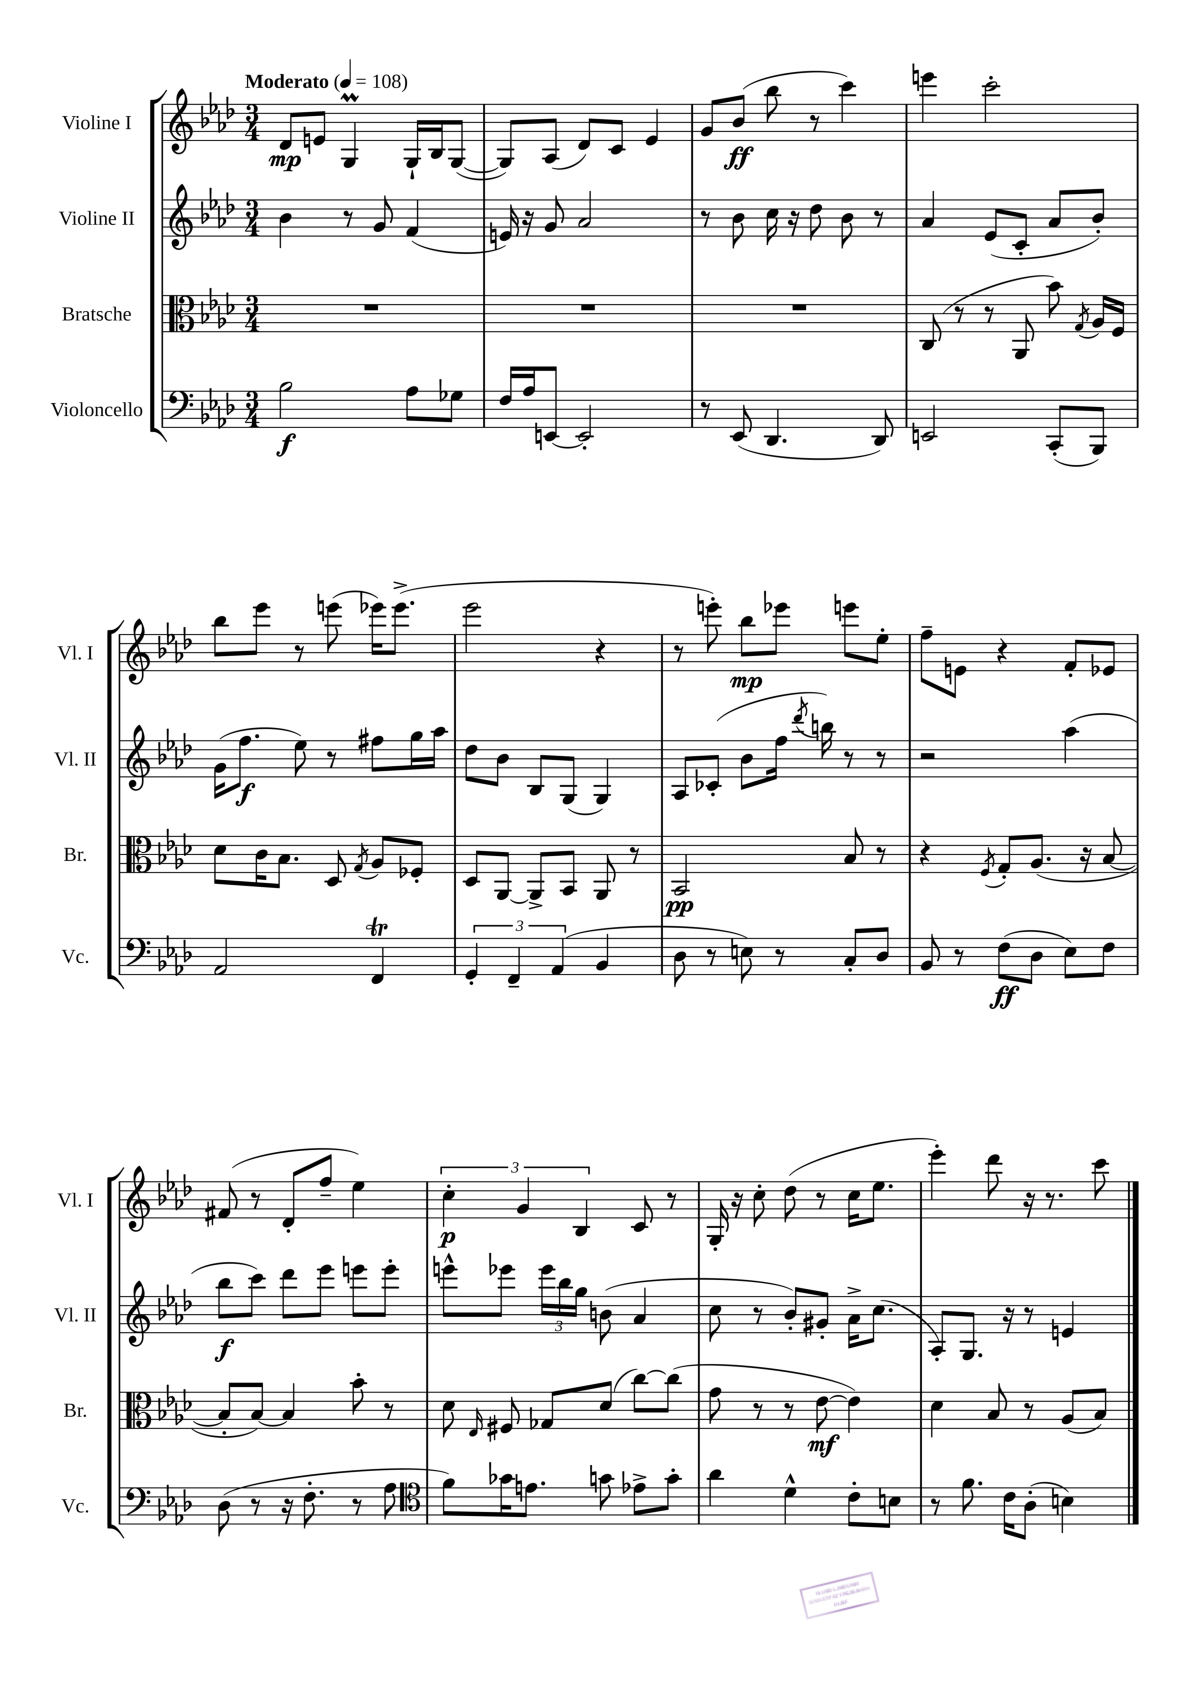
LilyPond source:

<<
\new StaffGroup <<
\new Staff = "s0" \with { instrumentName = "Violine I" shortInstrumentName = "Vl. I" } {
    \clef treble \key aes \major \numericTimeSignature \time 3/4 \tempo "Moderato" 4 = 108
    \autoBeamOff des'8[\mp e'8] g4\prall g16[-! bes16 g8]~( |
    g8[) aes8]( des'8[) c'8] ees'4 |
    g'8[ bes'8]\ff( bes''8 r8 c'''4) |
    e'''4 c'''2-. |
    bes''8[ ees'''8] r8 e'''8( ees'''16[) ees'''8.]->( |
    ees'''2 r4 |
    r8 e'''8-.) bes''8[\mp ees'''8] e'''8[ ees''8]-. |
    f''8[-- e'8] r4 f'8[-. ees'8] |
    fis'8( r8 des'8[-. f''8]-- ees''4) |
    \tuplet 3/2 { c''4-.\p g'4 bes4 } c'8 r8 |
    g16-. r16 c''8-. des''8( r8 c''16[ ees''8.] |
    ees'''4-.) des'''8 r16 r8. c'''8 \bar "|." |
}
\new Staff = "s1" \with { instrumentName = "Violine II" shortInstrumentName = "Vl. II" } {
    \clef treble \key aes \major \numericTimeSignature \time 3/4
    \autoBeamOff bes'4 r8 g'8 f'4( |
    e'16) r16 g'8 aes'2 |
    r8 bes'8 c''16 r16 des''8 bes'8 r8 |
    aes'4 ees'8[( c'8]-. aes'8[ bes'8]-.) |
    g'16[( f''8.]\f ees''8) r8 fis''8[ g''16 aes''16] |
    des''8[ bes'8] bes8[ g8]( g4) |
    aes8[ ces'8]-.( bes'8[ f''16] \acciaccatura { des'''8 } b''16) r8 r8 |
    r2 aes''4( |
    bes''8[\f c'''8]) des'''8[ ees'''8] e'''8[ e'''8]-. |
    e'''8[-^ ees'''8] \tuplet 3/2 { ees'''16[ bes''16 g''16] } b'8( aes'4 |
    c''8 r8 bes'8[-.) gis'8]-. aes'16[-> c''8.]( |
    aes8[-.) g8.] r16 r8 e'4 \bar "|." |
}
\new Staff = "s2" \with { instrumentName = "Bratsche" shortInstrumentName = "Br." } {
    \clef alto \key aes \major \numericTimeSignature \time 3/4
    \autoBeamOff R2. |
    R2. |
    R2. |
    c8( r8 r8 aes,8 bes'8) \acciaccatura { g8 } aes16[ f16] |
    des'8[ c'16 bes8.] des8 \acciaccatura { g8 } aes8[ fes8]-. |
    des8[ aes,8]~ aes,8[-> bes,8] aes,8 r8 |
    bes,2\pp bes8 r8 |
    r4 \acciaccatura { f8 } g8[-. aes8.]( r16 bes8~ |
    bes8[-. bes8]~) bes4 bes'8-. r8 |
    des'8 \grace { ees16 } fis8 ges8[ des'8]( c''8[~) c''8]( |
    g'8 r8 r8 ees'8~\mf ees'4) |
    des'4 bes8 r8 aes8[( bes8]) \bar "|." |
}
\new Staff = "s3" \with { instrumentName = "Violoncello" shortInstrumentName = "Vc." } {
    \clef bass \key aes \major \numericTimeSignature \time 3/4
    \autoBeamOff bes2\f aes8[ ges8] |
    f16[ aes16 e,8]~ e,2-. |
    r8 ees,8( des,4. des,8) |
    e,2 c,8[-.( bes,,8]) |
    aes,2 f,4\trill |
    \tuplet 3/2 { g,4-. f,4-- aes,4( } bes,4 |
    des8 r8 e8) r8 c8[-. des8] |
    bes,8 r8 f8[\ff( des8] ees8[) f8] |
    des8( r8 r16 f8.-. r8 aes8 |
    \clef tenor f'8[) ges'16 e'8.] g'8 ees'8[-> g'8]-. |
    aes'4 des'4-^ c'8[-. b8] |
    r8 f'8. c'16[ aes8]-.( b4) \bar "|." |
}
>>
>>
\layout { \context { \Score \remove "Bar_number_engraver" } }
